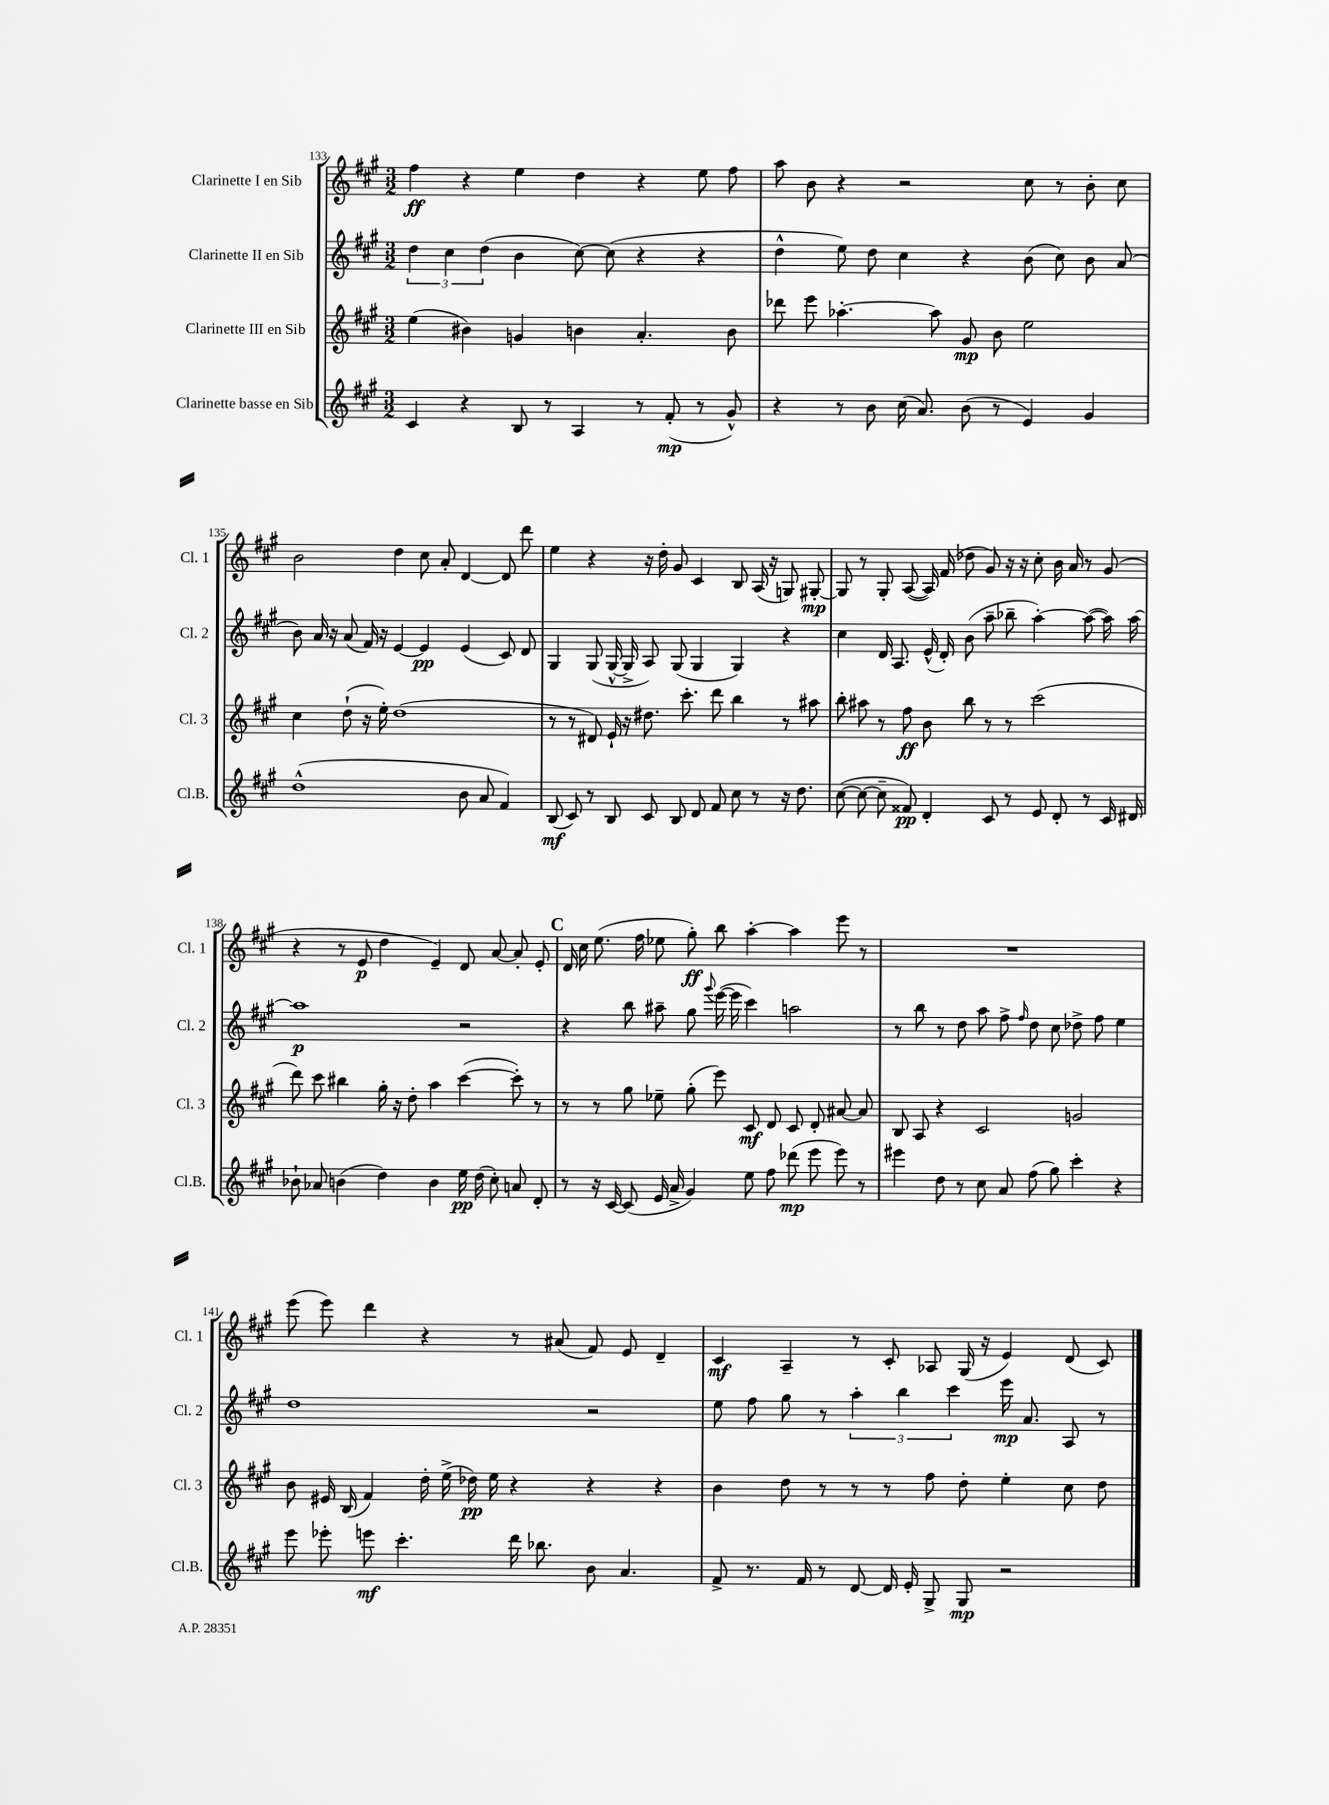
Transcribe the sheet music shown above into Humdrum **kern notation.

**kern	**kern	**kern	**kern
*staff4	*staff3	*staff2	*staff1
*clefG2	*clefG2	*clefG2	*clefG2
*k[f#c#g#]	*k[f#c#g#]	*k[f#c#g#]	*k[f#c#g#]
*M3/2	*M3/2	*M3/2	*M3/2
4c#/	(4ee\	6dd\	4ff#\
.	.	6cc#\	.
4r	4b#\)	.	4r
.	.	(6dd\	.
8B/	4g/	4b\	4ee\
8r	.	.	.
4A/	4b\	[8cc#\)	4dd\
.	.	(8cc#\]	.
8r	4.a'/	4r	4r
(8f#'/	.	.	.
8r	.	4r	8ee\
8g#^^/)	8b\	.	8ff#\
=	=	=	=
4r	8ddd-\	4dd^^\	8aa\
.	8eee\	.	8b\
8r	[4.aa-'\	8ee\)	4r
8b\	.	8dd\	.
(16cc#\	.	4cc#\	2r
8.a/)	.	.	.
.	8aa-\]	.	.
(8b\	8g#/	4r	.
8r	8b\	.	.
4e/)	2ee\	(8b\	8cc#\
.	.	8cc#\)	8r
4g#/	.	8b\	8b'\
.	.	(8a/	8cc#\
=	=	=	=
(1dd^^	4cc#\	8b\)	2b\
.	.	16a/	.
.	.	16r	.
.	(8dd`\	(8a/	.
.	16r	16f#/)	.
.	16ee'\)	16r	.
.	(1dd	[4e/	4dd\
.	.	4e/]	8cc#\
.	.	.	8a'/
8b\	.	(4e/	[4d/
8a/	.	.	.
4f#/)	.	8c#/)	8d/]
.	.	8d/	8ddd\
=	=	=	=
(8B/	8r	4G#/	4ee\
8c#/)	8r	.	.
8r	8d#/)	(8G#/	4r
8B/	16e`/	[16G#^^/	.
.	16r	16G#^/]	.
8c#/	8.dd#\	8A/)	16r
.	.	.	16dd'\
8B/	.	(8G#/	8g#/
.	8.ccc#'\	.	.
8d/	.	4G#/	4c#/
8f#/	8ddd\	.	.
8cc#\	4bb\	4G#/)	8B/
8r	.	.	(16A/
.	.	.	16r
16r	8r	4r	8G/)
8.dd\	.	.	.
.	8aa#\	.	[8G#'/
=	=	=	=
([8cc#\	8bb'\	4cc#\	8G#/]
8cc#\_	8aa#\	.	8r
8cc#~\]	8r	16d/	8G#'/
.	.	8.A/	.
8f##/)	8ff#\	.	([8A/
4d'/	8b\	(16e^^/	16A/])
.	.	16d'/)	(16f#/
.	8bb\	(8b\	8dd-\
8c#/	8r	8aa~\	8g#/)
8r	8r	8bb-~\	16r
.	.	.	16r
8e/	(2ccc#\	[4aa'\)	8cc#'\
8d'/	.	.	16b\
.	.	.	16a/
8r	.	(8aa\_	8r
16c#/	.	16aa\])	(8g#/
16d#/	.	[16aa\	.
=	=	=	=
8b-`\	8ddd\)	1aa]	4r
8a-/	8ccc#\	.	.
(4b\	4bb#\	.	8r
.	.	.	8e/
4dd\)	16gg#'\	.	4dd\
.	16r	.	.
.	8dd'\	.	.
4b\	4aa\	.	4e~/)
16ee\	([4ccc#\	2r	8d/
(16dd\	.	.	.
8cc#'\)	.	.	[8a/
8a/	8ccc#'\])	.	8a'/]
8d'/	8r	.	8e'/
=	=	=	=
8r	8r	4r	16d/
.	.	.	16cc#\
16r	8r	.	(8.ee\
[16c#/	.	.	.
(8c#/]	8gg#\	8bb\	.
.	.	.	16ff#\
16e/	8ee-~\	8aa#~\	8ee-\
16a^/	.	.	.
4g#/)	(8gg#'\	8gg#\	8gg#'\)
.	.	8qqggg#/	.
.	8eee\)	([16eee\	8bb\
.	.	16eee\]	.
8ee\	8c#/	4ccc#\)	[4aa'\
8ff#\	8d/	.	.
(8ddd-\	8c#/	2aa\	4aa\]
8eee\	8d'/	.	.
8eee\)	[8a#/	.	8eee\
8r	8a#/]	.	8r
=	=	=	=
4eee#\	8B/	8r	1.r
.	8A/	8bb\	.
8dd\	4r	8r	.
8r	.	8dd\	.
8cc#\	2c#/	8aa\	.
8a/	.	8ff#^\	.
.	.	16qqff#/	.
(8ff#\	.	8dd\	.
8gg#\)	.	8cc#\	.
4ccc#'\	2g/	8dd-^\	.
.	.	8ff#\	.
4r	.	4ee\	.
=	=	=	=
8eee\	8b\	1dd	(8eee\
8eee-'\	16e#/	.	8eee\)
.	(16B/	.	.
8eee\	4f#/)	.	4ddd\
4.ccc#'\	.	.	.
.	16dd'\	.	4r
.	(16ee^\	.	.
.	16dd-\)	.	.
.	16ee\	.	.
16ddd\	4r	.	8r
8.bb-\	.	.	.
.	.	.	(8a#/
8b\	4r	2r	8f#/)
4.a/	.	.	8e/
.	4r	.	4d~/
=	=	=	=
8f#^/	4b\	8ee\	4c#/
8.r	.	8ff#\	.
.	8dd\	8gg#\	4A~/
16f#/	.	.	.
8r	8r	8r	.
[8d/	8r	6aa'\	8r
16d/]	8r	.	8c#'/
.	.	6bb\	.
16e'/	.	.	.
8G#^/	8ff#\	.	8A-/
.	.	6ccc#\	.
8G#/	8dd'\	.	(16G#/
.	.	.	16r
2r	4ee'\	16eee\	4e/)
.	.	8.a/	.
.	8cc#\	8A/	(8d/
.	8dd\	8r	8c#/)
==	==	==	==
*-	*-	*-	*-
